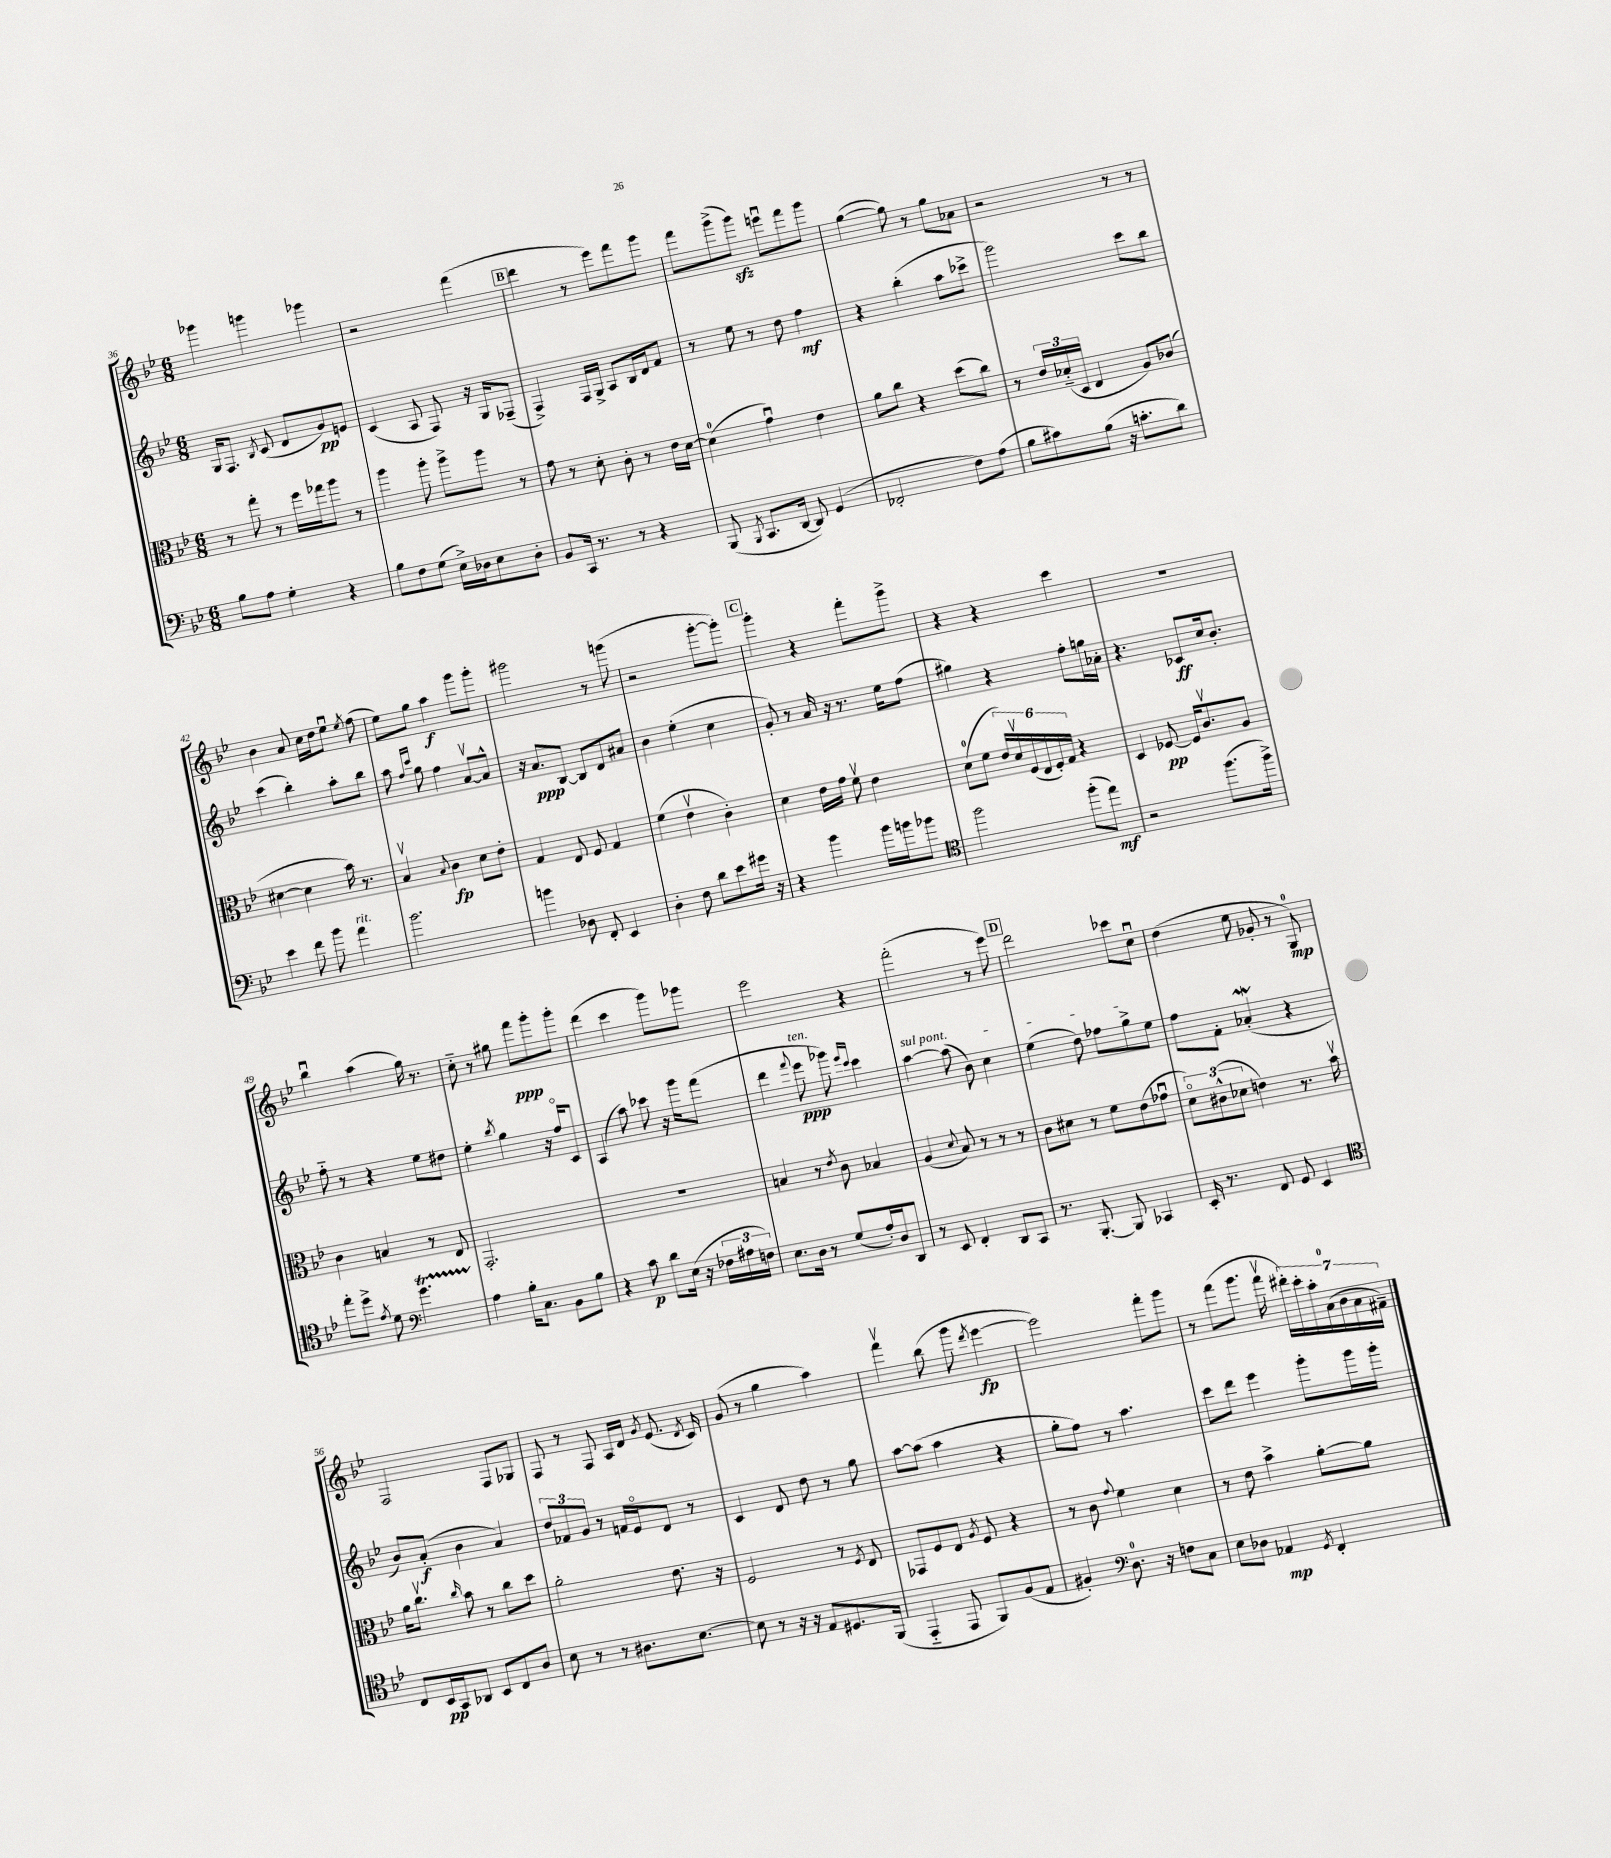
<<
\new StaffGroup <<
\new Staff = "s0" {
    \clef treble \key bes \major \numericTimeSignature \time 6/8
    \autoBeamOff ges'''4 g'''4 ges'''4 |
    r2 f'''4( |
    \mark \markup { \box "B" } d'''4 r8 ees'''8[) f'''8 g'''8] |
    f'''8[ g'''8->( g'''8]\sfz) e'''8[\downbow f'''8 g'''8] |
    g''4~( g''8) r8 g''8[ aes'8] |
    r2 r8 r8 |
    bes'4 a'8 c''16[ d''16 ees''8]\downbow \acciaccatura { ees''8 } f''8( |
    ees''8[) g''8] a''4\f g'''8[ g'''8]-. |
    gis'''2 r8 g'''8( |
    r2 g'''8[~-. g'''8]-.) |
    \mark \markup { \box "C" } g'''4-. r4 f'''8[-. g'''8]-> |
    r4 r4 c'''4 |
    R2. |
    bes''4\downbow a''4( g''16) r8. |
    c''8-_ r8 gis''8 f'''8[\ppp g'''8-. g'''8]-. |
    d'''4( c'''4 g'''8[) ges'''8] |
    ees'''2 r4 |
    f'''2-.( r8 ees'''8) |
    \mark \markup { \box "D" } d'''2 ces'''8[ c''8]\downbow |
    d''4( ees''8 ges'8-. r8 g8-0\mp) |
    f2 f8[ ges8] |
    f8 r8 f8 a16[ d'16] \acciaccatura { g'8 } ees'8.( \acciaccatura { d'8 } c'16) |
    g'8( r8 g''4 a''4) |
    f'''4\upbow bes''8( g'''8 \acciaccatura { d'''8 } ees'''4~\fp |
    ees'''2) f'''8[-. g'''8] |
    r8 f'''8[( g'''8.] f'''16\upbow \tuplet 7/4 { dis'''16[-.) c'''16-. a''16-. a'16-0( bes'16 a'16 fis'16]--) } \bar "|." |
}
\new Staff = "s1" {
    \clef treble \key bes \major \numericTimeSignature \time 6/8
    \autoBeamOff g16[ f8.] \acciaccatura { bes8 } c'8( d'8[ g'8\pp) e'8] |
    c'4( a8 f8) r16 g16[ fes8]--( |
    \mark \markup { \box "B" } f4->) f16[ g16]-> a8[ bes16 d'16 f'8] |
    r8 ees''8 r8 d''8 f''4\mf |
    r4 bes''4-.( a''8[ ces'''8]-> |
    g'''2) c'''8[ bes''8] |
    c'''4( bes''4-.) a''8[-. bes''8] |
    a''8 \grace { f''16[ c'''16] } g''8 f''4 a'8[~\upbow a'8]-^ |
    r16 a'8.[\ppp bes8]~ bes8[ d'8 ais'8] |
    bes'4 ees''4-.( c''4 |
    \mark \markup { \box "C" } g'8-.) r8 a'16 r16 r8. ees''16[ f''8]( |
    gis''4) r4 f''8[-. g''16 aes'16]-. |
    r4. ces'8[\ff c''16 bes'8.]-. |
    f''8-_ r8 r4 ees''8[ dis''8] |
    ees''4-. \acciaccatura { bes''8 } g''4 r16 f''16[\flageolet c'8] |
    a4( a''8) ces'''8 r16 g'''16[ f'''8]( |
    d'''4 \appoggiatura { f'''8 } ees'''8\ppp^\markup { \italic "ten." } ges'''8) \grace { ees'''16[ c'''16] } c'''4 |
    \once \override TextSpanner.bound-details.left.text = \markup { \italic "sul pont." } a''4~\startTextSpan a''8( bes'8) c''4 |
    \mark \markup { \box "D" } ees''4( d''8) fes''8[ g''8-> ees''8]\stopTextSpan |
    f''8[ f'8]-. aes'4-.\mordent( r4 |
    bes'8[) a'8]-.\f( bes'4 a'4) |
    \tuplet 3/2 { d''8[ fes'8 g'8] } r8 f'16[ ees'16\flageolet d'8] r8 |
    c'4 d'8 d''8 r8 g''8 |
    a''8[~ a''8]( a''4 r4 |
    g''8[-. f''8]) r8 a''4. |
    c'''8[ d'''8] ees'''4 g'''8[-. g'''16 g'''16]-. \bar "|." |
}
\new Staff = "s2" {
    \clef alto \key bes \major \numericTimeSignature \time 6/8
    \autoBeamOff r8 g''8-. r8 f''16[ ges''16 a''8] r8 |
    a''4 a''8-. a''8[-> a''8] r8 |
    \mark \markup { \box "B" } g'8 r8 d'8-. c'8-. r8 ees'16[ d'16]~ |
    d'4-0( g'4\downbow) ees'4 |
    a'8[ c''8] r4 d''8[( c''8]) |
    r8 \tuplet 3/2 { ees'16[ des'16-_( d16] } ees4 a8[) ces'8]( |
    dis'4~ dis'4 bes'16) r8. |
    bes4\upbow \appoggiatura { bes8 } c'4\fp d'8[ ees'8]-. |
    g4 ees8 f8 g4 |
    f'4( ees'4\upbow c'4-.) |
    \mark \markup { \box "C" } d'4 ees'16[ g'16] f'8\upbow ees'4 |
    d'8[-0( f'8] \tuplet 6/4 { ees'16[) d'16\upbow f16( ees16 f16-.) g16] } r4 |
    d4 fes8~\pp fes16[ c'8.\upbow a8] |
    c'4 b4 r8 ees8 |
    g,2.-. |
    R2. |
    b4 r8 \acciaccatura { ees'8 } c'8 bes4 |
    a4( \appoggiatura { d'8 } bes8) r8 r8 r8 |
    \mark \markup { \box "D" } c'8[ dis'8] r8 f'8[ ees'8( ges'8]\downbow |
    \tuplet 3/2 { d'8[\flageolet) cis'8-^( des'8] } e'4) r8. bes'16\upbow |
    a'16[ c''8.]\upbow \grace { c''16 } bes'8 r8 c''8[ d''8] |
    a'2-. ees'8. r16 |
    f2 r8 \acciaccatura { f8 } ees8 |
    ges,8[ f8 ees8] \acciaccatura { a8 } f8 r4 |
    r8 c'8 \appoggiatura { g'8 } f'4 d'4 |
    r8 ees'8 bes'4-> a'8[~-. a'8] \bar "|." |
}
\new Staff = "s3" {
    \clef bass \key bes \major \numericTimeSignature \time 6/8
    \autoBeamOff bes8[ a8] g4-. r4 |
    bes8[ f8 g8]( ees16[->) des16 ees8 des8]-. |
    \mark \markup { \box "B" } bes,8[ c,16] r8. r8 r4 |
    bes,,8( \acciaccatura { bes,,8 } c,8.[ d,16]~ d,8) g,4( |
    fes,2-. f8[) a8]( |
    bes8[ cis'8) bes8]( r16 c'8.[-. d'8]) |
    ees'4 f'8 bes'8 a'4^\markup { \italic "rit." } |
    bes'2. |
    b'4 des8 f,8-. ees,4 |
    d4-. f8 d'8[ ees'8 gis'16] r16 |
    \mark \markup { \box "C" } r4 bes'4 bes'16[ b'16 bes'8] |
    \clef tenor f''2 f''8[-.( ees''8]\mf) |
    r2 f''8.[( f''16]->) |
    ees''8[-. d''8]-> \acciaccatura { ees'8 } d'8 \clef bass g'4.\startTrillSpan |
    a4\stopTrillSpan bes16[-. c8.] bes,8[ bes8] |
    r4 c'8\p d'8[ ees16]( r16 \tuplet 3/2 { fes16[ ais16 f16]) } |
    ees8.[ d16] r8 g8[( a16-.) d16 d,8] |
    r8 ees,8 f,4-. d,8[ c,8] |
    \mark \markup { \box "D" } r8. bes,,8.~-. bes,,8 ces,4 |
    ees,16-. r8. f,8 g,8 ees,4 |
    \clef tenor c8[ bes,16\pp g,16 aes,8] bes,8[ c8 a8] |
    bes8 r8 r8 ais8.[ bes8.]~ |
    bes8 r8 r16 r16 ees8[ dis8. f,16]( |
    ees,4-_ ees,8 f,8[) f8( ees8] |
    fis4-.) \clef bass d8.-0 r16 f8[ c8] |
    ees8[ des8] aes,4\mp \acciaccatura { g,8 } f,4-. \bar "|." |
}
>>
>>
\layout { \context { \Score currentBarNumber = #36 } }
